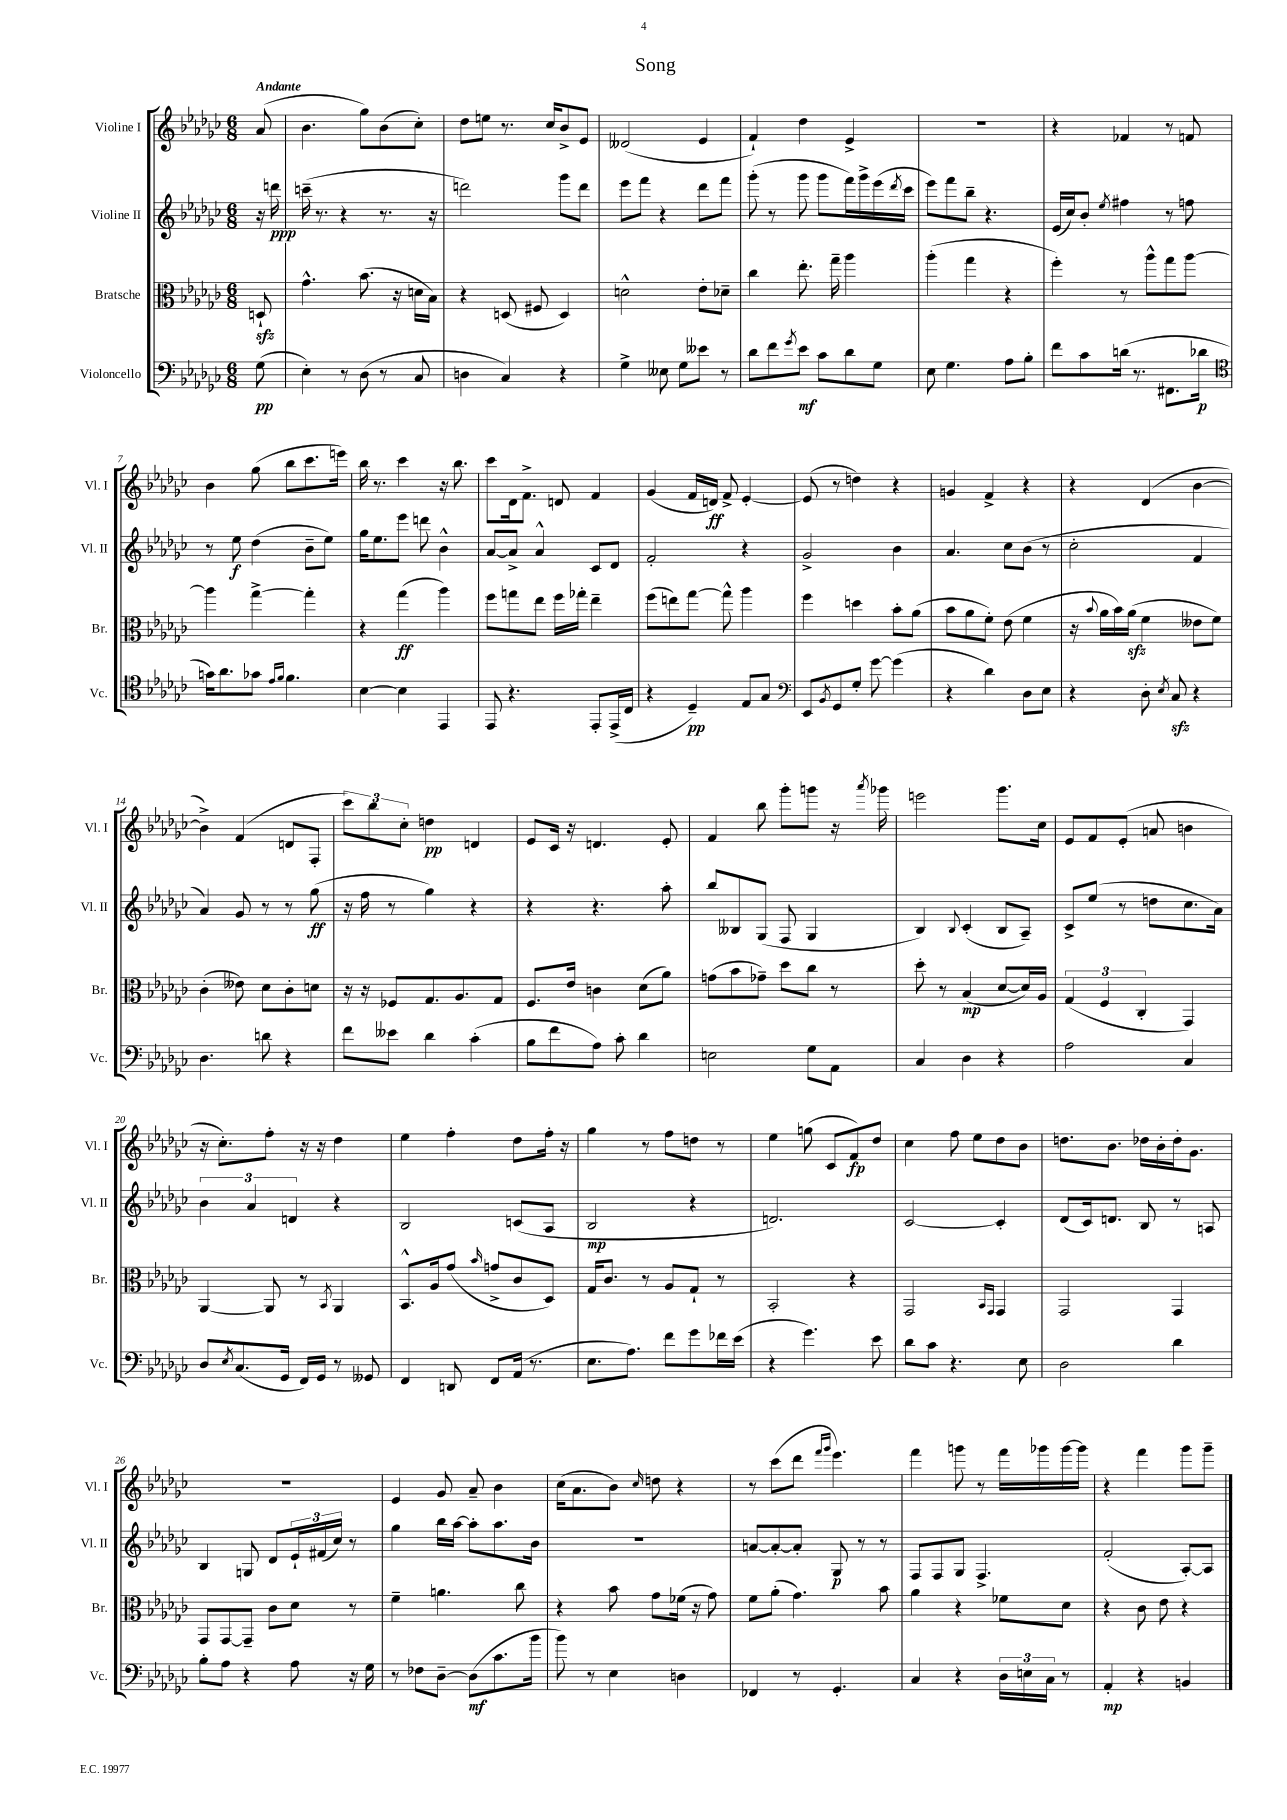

**kern	**kern	**kern	**kern
*staff4	*staff3	*staff2	*staff1
*clefF4	*clefC3	*clefG2	*clefG2
*k[b-e-a-d-g-c-]	*k[b-e-a-d-g-c-]	*k[b-e-a-d-g-c-]	*k[b-e-a-d-g-c-]
*M6/8	*M6/8	*M6/8	*M6/8
(8G-	8D`	16r	(8a-
.	.	16ddd	.
=	=	=	=
4E-')	4.g-^^	(16ccc~	4.b-
.	.	8.r	.
8r	.	4r	.
(8D-	(8.b-	.	8gg-)
8r	.	8.r	(8b-
.	16r	.	.
8C-	16d	.	8cc-')
.	16B-)	16r	.
=	=	=	=
4D	4r	2ddd)	8dd-
.	.	.	8ee
4C-)	(8D	.	8.r
.	8F#	.	.
.	.	.	16cc-
4r	4D)	8ggg-	8b-^
.	.	8ddd	8e-
=	=	=	=
4G-^	2d^^	8eee-	(2d--
.	.	8fff	.
8E--	.	4r	.
8G-	.	.	.
8e--	8e-'	8ddd-	4e-
8r	8d-~	8fff	.
=	=	=	=
8d-	4cc-	(8ggg-'	4f`)
8f	.	8r	.
8qg-	.	.	.
8e-	8.ee-'	8ggg-	4dd-
8c-	.	8ggg-	.
.	16gg-~	.	.
8d-	4aa-	16fff)	4e-^
.	.	16ggg-^	.
8G-	.	(16eee-	.
.	.	8qddd-	.
.	.	16ccc-	.
=	=	=	=
8E-	(4aa-'	8eee-)	2.r
4.G-	.	8fff	.
.	4gg-	8bb-~	.
.	.	4.r	.
8A-	4r	.	.
8B-'	.	.	.
=	=	=	=
8f	4ff')	(16e-	4r
.	.	16cc-)	.
8c-	.	8b-'	.
.	.	8qee-	.
(16d	8r	4ff#	4f-
8.r	.	.	.
.	8aa-^^	.	.
8.FF#	8gg-	8r	8r
.	[8aa-	8ff	8f
16d-	.	.	.
=	=	=	=
*clefC4	*	*	*
16g)	4aa-]	8r	4b-
8.a-	.	.	.
.	.	8ee-	.
8g-	[4gg-^	(4dd-	(8gg-
16qqe-	.	.	.
16qqf	.	.	.
4.f	.	.	8bb-
.	4gg-']	8b-~	8.ccc-
.	.	8ee-)	.
.	.	.	16eee)
=	=	=	=
[4B-	4r	16gg-	16bb-
.	.	8.ee-	8.r
4B-]	(4gg-	8eee-	4ccc-
.	.	8ddd	.
4EE-	4aa-)	4b-^^	16r
.	.	.	8.bb-
=	=	=	=
8EE-	8ff	[8a-	8ccc-
4.r	8gg	8a-^]	16d-
.	.	.	8.f^
.	8ee-	4a-^^	.
.	16ff	.	8d
.	16gg-'	.	.
8EE-'	4ee-~	8c-	4f
(16EE-^	.	8d-	.
16C-	.	.	.
=	=	=	=
4r	(8ff	2f'	(4g-
.	8ee)	.	.
4D-~)	[8gg-	.	16f
.	.	.	16d)
.	8gg-^^]	.	8f^
8E-	4aa-	4r	[4e-'
8G-	.	.	.
=	=	=	=
*clefF4	*	*	*
8EE-	4ff	2g-^	(8e-]
8qBB-	.	.	.
8GG-	.	.	8r
8G-'	4dd	.	4dd)
[8g-	.	.	.
(4g-]	8b-'	4b-	4r
.	(8a-	.	.
=	=	=	=
4r	8b-	4.a-	4g
.	8a-	.	.
4d-)	8f')	.	4f^
.	(8e-	8cc-	.
8D-	4f	(8b-	4r
8E-	.	8r	.
=	=	=	=
4r	16r	2cc-'	4r
.	8qqb-	.	.
.	16a-	.	.
.	16b-)	.	.
.	(16a-	.	.
8D-'	4f	.	(4d-
8qE-	.	.	.
8C-	.	.	.
4r	8e--	4f	[4b-
.	8f)	.	.
=	=	=	=
4.D-	(4c-'	4a-)	4b-^])
.	8e--)	8g-	(4f
8d	8d-	8r	.
4r	8c-'	8r	8d
.	8d	(8gg-	8F'
=	=	=	=
8f	16r	16r	12ccc-)
.	16r	16ff	.
.	.	.	12bb-
8e--	8F-	8r	.
.	.	.	12cc-'
4d-	8.G-	4gg-)	4dd
.	8.A-	.	.
(4c-'	.	4r	4d
.	8G-	.	.
=	=	=	=
8B-	8.F	4r	8e-
8f	.	.	16c-
.	16e-	.	16r
8A-)	4c	4.r	4.d
8c-'	.	.	.
4d-	(8d-	.	.
.	8a-)	8aa-'	8e-'
=	=	=	=
2E	(8g	8bb-	4f
.	8b-	8B--	.
.	8g-~)	(8G-	8bb-
.	8dd-	8F	8ggg-'
8G-	8cc-	4G-	8ggg
8AA-	8r	.	16r
.	.	.	8qaaa-
.	.	.	16ggg-
=	=	=	=
4C-	8dd-'	4B-)	2eee
.	8r	.	.
.	.	8qqB-	.
4D-	(4B-	(4c-'	.
4r	[8d-	8B-	8.ggg-
.	16d-])	8A-~)	.
.	16A-	.	16cc-
=	=	=	=
2A-	(6G-	8c-^	8e-
.	.	(8ee-	8f
.	6F	.	.
.	.	8r	(8e-'
.	6C-'	.	.
.	.	8dd	8a
4C-	4GG-)	8.cc-	4b
.	.	16a-)	.
=	=	=	=
8D-	[4AA-	6b-	16r
.	.	.	8.cc-')
8qE-	.	.	.
(8.C-	.	.	.
.	.	6a-	.
.	8AA-]	.	8ff'
16GG-	.	.	.
.	.	6d	.
16FF)	8r	.	16r
16GG-	.	.	16r
.	8qBB-	.	.
8r	4AA-	4r	4dd-
8GG--	.	.	.
=	=	=	=
4FF	8.BB-^^	2B-	4ee-
.	16A-	.	.
8DD	(8g-	.	4ff'
.	16qqb-	.	.
8FF	8g^	.	.
(16AA-	8c-	(8c	8dd-
8.r	.	.	.
.	8D-)	8A-	16ff'
.	.	.	16r
=	=	=	=
8.E-	16G-	2B-	4gg-
.	8.c-	.	.
8.A-)	.	.	.
.	8r	.	8r
8f	8A-	.	8ff
8g-	8G-`	4r	8dd
16f-	8r	.	8r
(16e-	.	.	.
=	=	=	=
4r	2BB-'	2.d)	4ee-
4.g-)	.	.	(8gg
.	.	.	8c-
.	4r	.	8f)
8e-	.	.	8dd-
=	=	=	=
8d-	2GG-	[2c-	4cc-
8c-	.	.	.
4.r	.	.	8ff
.	.	.	8ee-
.	16qqBB-	.	.
.	16qqGG-	.	.
.	4GG-	4c-']	8dd-
8E-	.	.	8b-
=	=	=	=
2D-	2GG-	(8d-	8.dd
.	.	16c-)	.
.	.	8.d	8.b-
.	.	8B-	16dd-
.	.	.	16b-'
4d-	4GG-	8r	16dd-'
.	.	.	8.g-
.	.	8A	.
=	=	=	=
8B-'	8GG-	4B-	2.r
8A-	[8GG-	.	.
4r	8GG-~]	8G	.
.	8c-	8d-	.
8A-	8d-	24e-`	.
.	.	(24f#	.
.	.	24cc-)	.
16r	8r	8r	.
16G-	.	.	.
=	=	=	=
8r	4f~	4gg-	4e-
8F-	.	.	.
[8D-~	4.a	16bb-	8g-
.	.	[16aa-	.
(8D-]	.	8aa-']	8a-~
8.c-	.	8.aa-	4b-
.	8cc-	.	.
16b-	.	16b-	.
=	=	=	=
8b-)	4r	2.r	(16cc-
.	.	.	8.a-
8r	.	.	.
4E-	8b-	.	8b-)
.	.	.	16qqcc-
.	8g-	.	8dd
4D	(16f-	.	4r
.	16r	.	.
.	8g-)	.	.
=	=	=	=
4FF-	8f	[8a	8r
.	(8a-'	8a'_	(8ccc-
8r	4.g-)	8a']	8ddd-
.	.	.	16qqfff
.	.	.	16qqggg-
4.GG-'	.	8G-	4.eee-)
.	.	8r	.
.	8b-	8r	.
=	=	=	=
4C-	4a-	8F	4fff
.	.	8F	.
4r	4r	8G-	8ggg
.	.	4.F^	8r
24D-	8f-	.	16fff
24E	.	.	.
.	.	.	16ggg-
24C-	.	.	.
8r	8d-	.	[16ggg-
.	.	.	16ggg-]
=	=	=	=
4AA-'	4r	(2f'	4r
4r	8c-	.	4fff
.	8e-	.	.
4BB	4r	[8A-')	8ggg-
.	.	8A-]	8ggg-~
==	==	==	==
*-	*-	*-	*-
